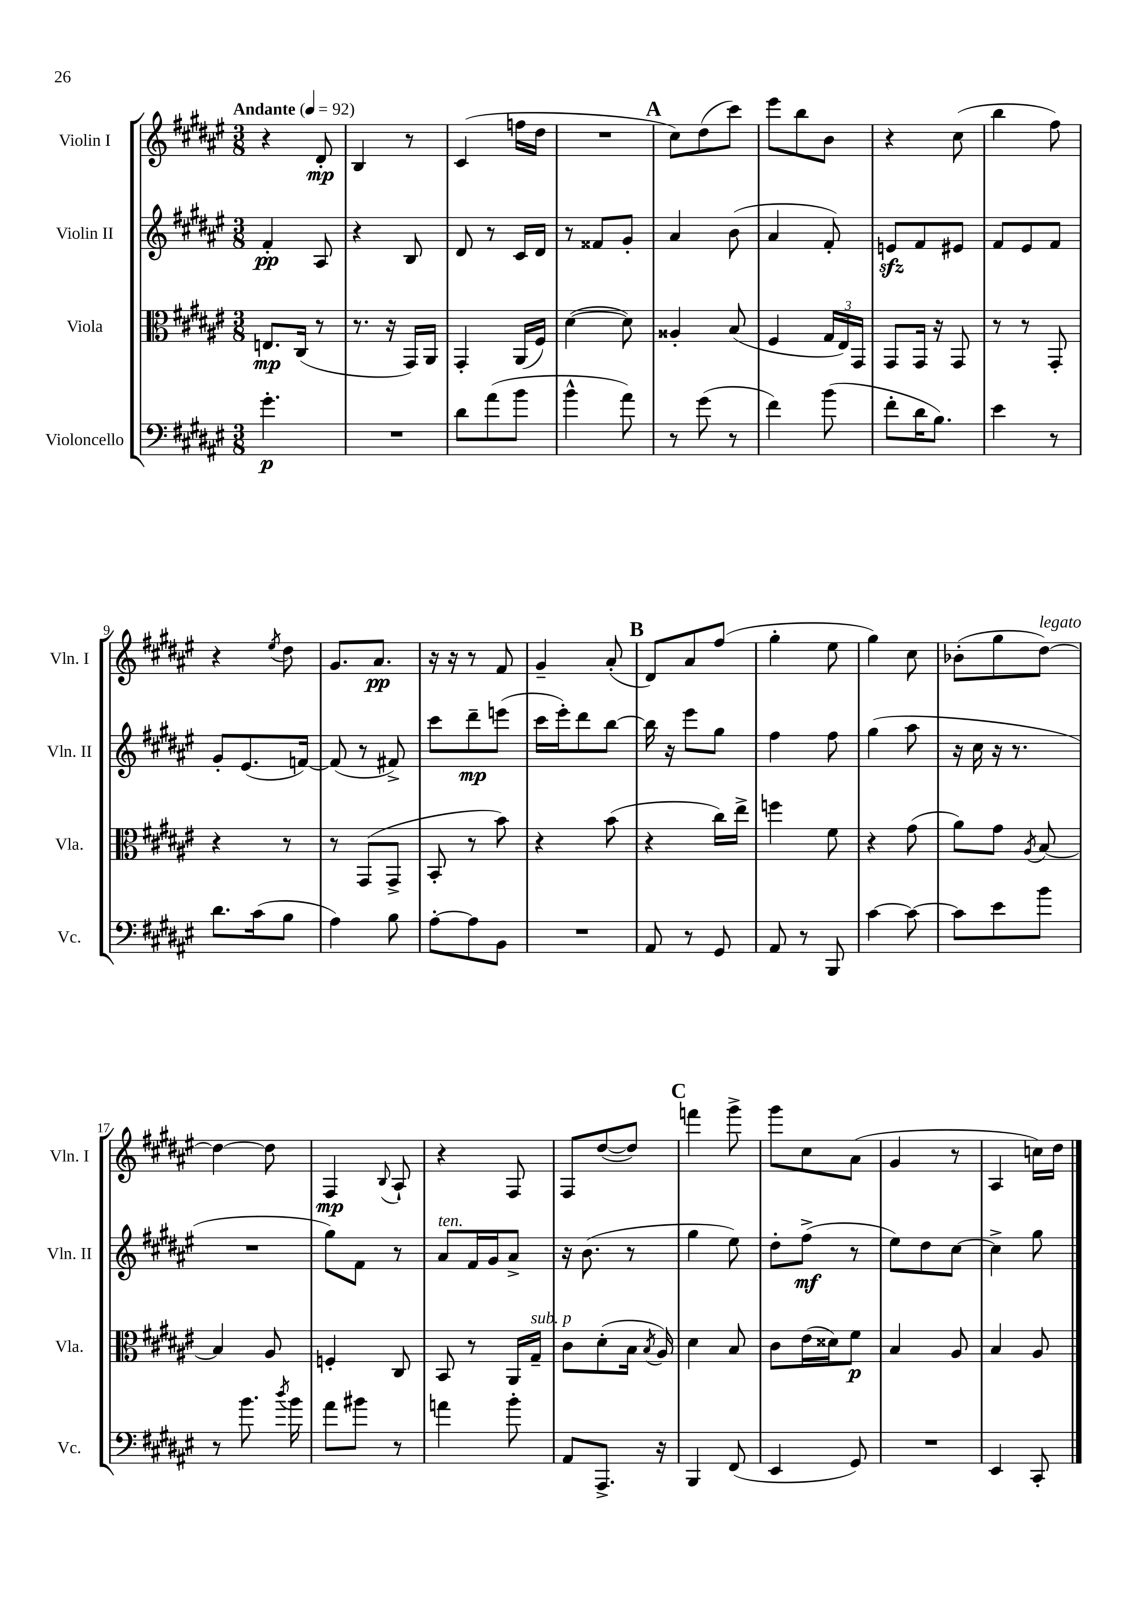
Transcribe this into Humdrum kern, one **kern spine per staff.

**kern	**kern	**kern	**kern
*staff4	*staff3	*staff2	*staff1
*clefF4	*clefC3	*clefG2	*clefG2
*k[f#c#g#d#a#e#]	*k[f#c#g#d#a#e#]	*k[f#c#g#d#a#e#]	*k[f#c#g#d#a#e#]
*M3/8	*M3/8	*M3/8	*M3/8
*MM92	*MM92	*MM92	*MM92
4.g#'\	8.E/L	4f#'/	4r
.	(16C#/Jk	.	.
.	8r	8A#/	8d#'/
=	=	=	=
4.r	8.r	4r	4B/
.	16r	.	.
.	16GG#/LL)	8B/	8r
.	16AA#/JJ	.	.
=	=	=	=
8d#\L	4GG#'/	8d#/	(4c#/
(8a#\	.	8r	.
8b\J	(16AA#/LL	16c#/LL	16ff\LL
.	16F#/JJ)	16d#/JJ	16dd#\JJ
=	=	=	=
4b^^\	([4d#\	8r	4.r
.	.	8f##/L	.
8a#\)	8d#\])	8g#'/J	.
=	=	=	=
8r	4A##'/	4a#/	8cc#\L)
(8g#\	.	.	(8dd#\
8r	(8B/	(8b\	8ccc#\J)
=	=	=	=
4f#\)	4F#/	4a#/	8eee#\L
.	.	.	8bb\
(8b\	24G#/LL	8f#'/)	8b\J
.	24E#/)	.	.
.	24GG#/JJ	.	.
=	=	=	=
8f#'\L	8GG#/L	8e/L	4r
16d#\K	16GG#/Jk	8f#/	.
8.B\J)	16r	.	.
.	8GG#/	8e#/J	(8cc#\
=	=	=	=
4e#\	8r	8f#/L	4bb\
.	8r	8e#/	.
8r	8GG#'/	8f#/J	8ff#\)
=	=	=	=
8.d#\L	4r	8g#'/L	4r
.	.	(8.e#/	.
(16c#\k	.	.	.
.	.	.	8qee#/
8B\J	8r	.	8dd#\
.	.	[16f/Jk)	.
=	=	=	=
4A#\)	8r	(8f/]	8.g#/L
.	(8GG#/L	8r	.
.	.	.	8.a#/J
8B\	8GG#^/J	8f#^/)	.
=	=	=	=
[8A#'\L	8BB'/	8ccc#\L	16r
.	.	.	16r
8A#\]	8r	8ddd#~\	8r
8BB\J	8b\)	(8eee\J	8f#/
=	=	=	=
4.r	4r	16ccc#\LL	4g#~/
.	.	16eee#'\J)	.
.	.	8ddd#\	.
.	(8b\	[8bb\J	(8a#'/
=	=	=	=
8AA#/	4r	16bb\]	8d#/L)
.	.	16r	.
8r	.	8eee#\L	8a#/
8GG#/	16cc#\LL)	8gg#\J	(8ff#/J
.	16ee#^\JJ	.	.
=	=	=	=
8AA#/	4ff\	4ff#\	4gg#'\
8r	.	.	.
8BBB/	8f#\	8ff#\	8ee#\
=	=	=	=
[4c#\	4r	(4gg#\	4gg#\)
8c#\_	(8g#\	8aa#\	8cc#\
=	=	=	=
8c#\]L	8a#\L)	16r	(8b-'\L
.	.	16cc#\	.
8e#\	8g#\J	16r	8gg#\
.	.	8.r	.
.	8qA#/	.	.
8b\J	[8B/	.	[8dd#\J)
=	=	=	=
8r	4B/]	4.r	4dd#\_
8.b\	.	.	.
.	8A#/	.	8dd#\]
8qdd#/	.	.	.
16b\	.	.	.
=	=	=	=
8a#\L	4F'/	8gg#\L)	4F#/
8b#\J	.	8f#\J	.
.	.	.	8qqB/
8r	8C#/	8r	8A#`/
=	=	=	=
4a\	8BB/	8a#/L	4r
.	8r	16f#/L	.
.	.	16g#/J	.
8b'\	16AA#/LL	8a#^/J	8F#/
.	16G#~/JJ	.	.
=	=	=	=
8AA#/L	8c#\L	16r	8F#/L
.	.	(8.b\	.
8.AAA#^/J	(8d#'\	.	([8dd#/
.	16B\Jk	8r	8dd#/]J)
.	8qB/	.	.
16r	16A#/)	.	.
=	=	=	=
4BBB/	4d#\	4gg#\	4fff\
(8FF#/	8B/	8ee#\)	8ggg#^\
=	=	=	=
4EE#/	8c#\L	8dd#'\L	8ggg#\L
.	(16e#\L	(8ff#^\J	8cc#\
.	16d##\J)	.	.
8GG#/)	8f#\J	8r	(8a#\J
=	=	=	=
4.r	4B/	8ee#\L)	4g#/
.	.	8dd#\	.
.	8A#/	[8cc#\J	8r
=	=	=	=
4EE#/	4B/	4cc#^\]	4A#/
8CC#'/	8A#/	8gg#\	16cc\LL)
.	.	.	16dd#\JJ
==	==	==	==
*-	*-	*-	*-
